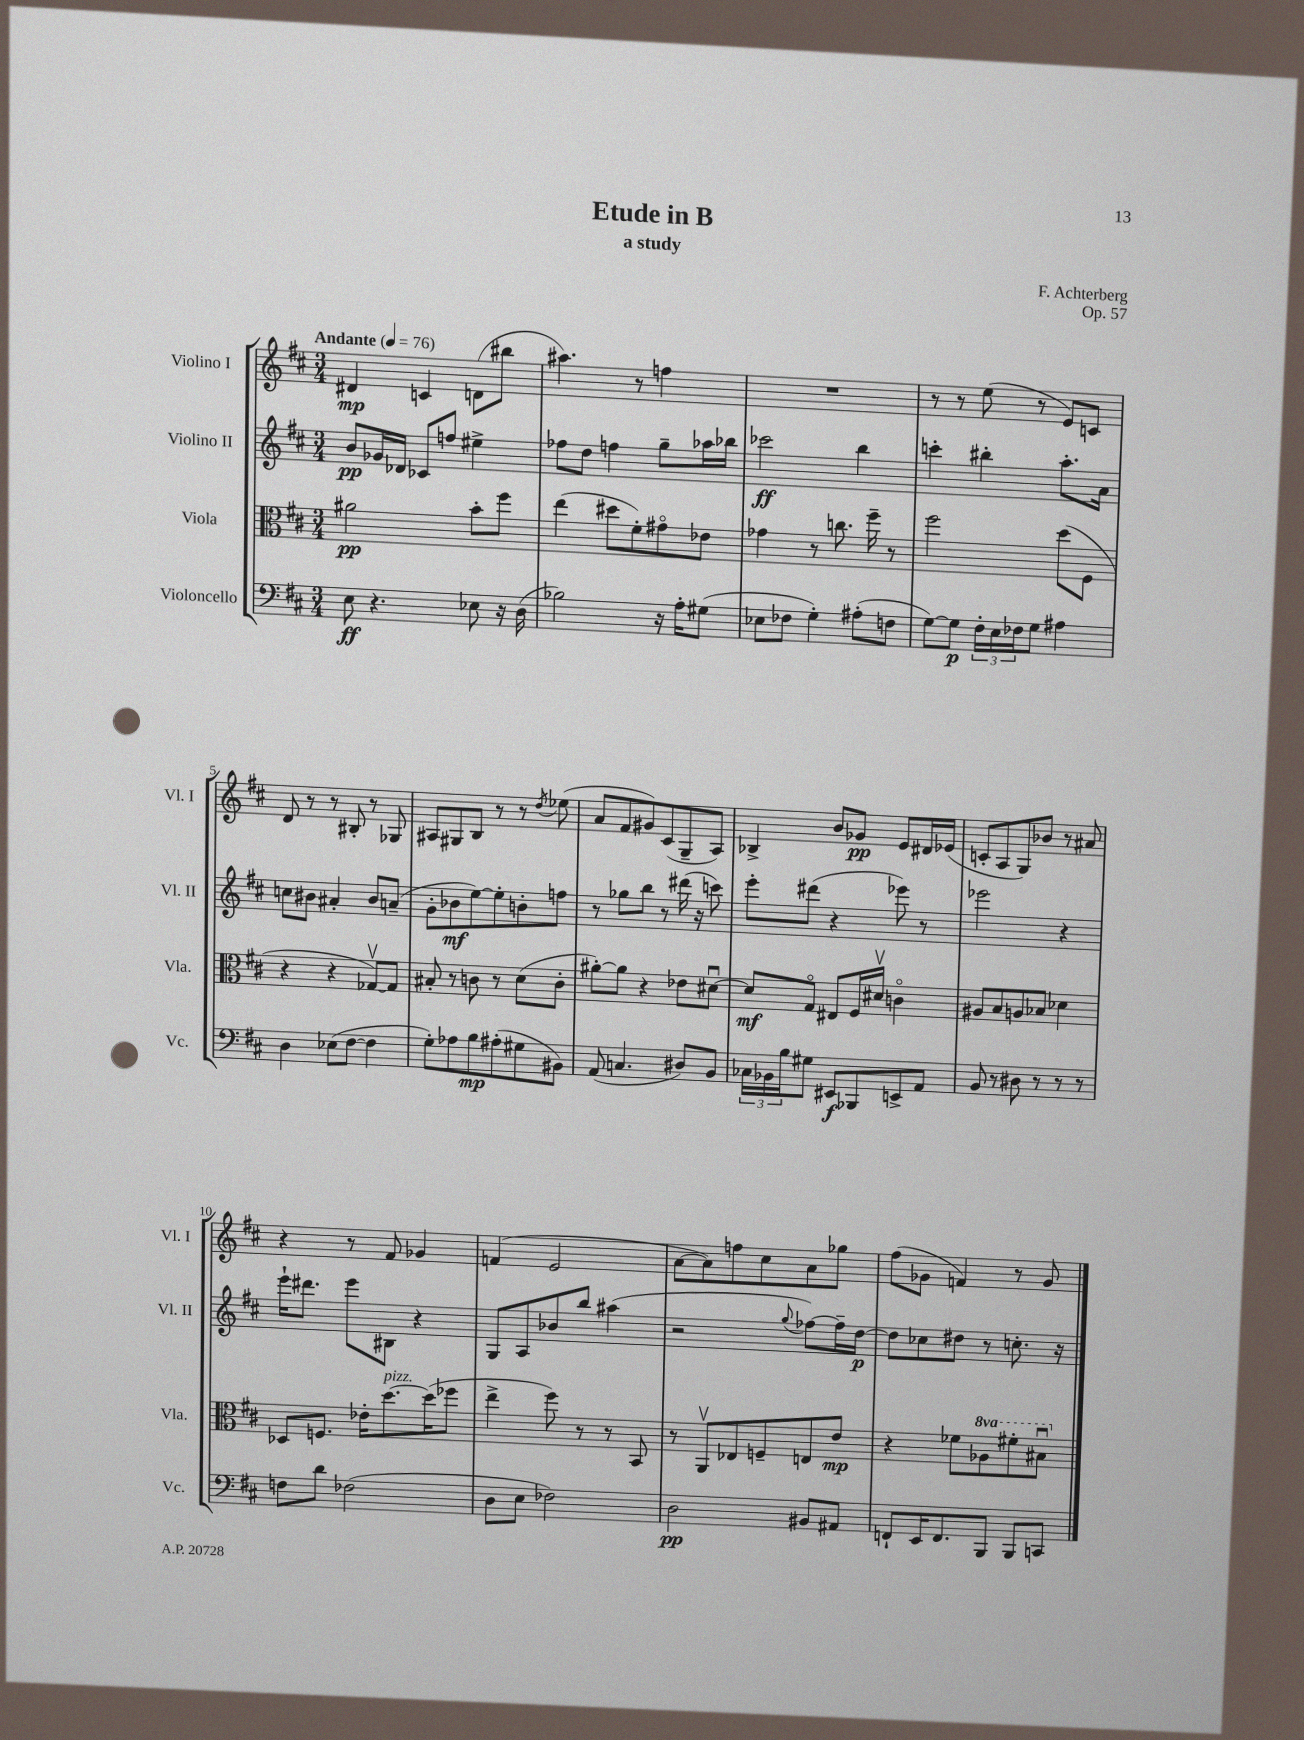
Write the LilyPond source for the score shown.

\header { title = "Etude in B" composer = "F. Achterberg" subtitle = "a study" opus = "Op. 57" }
<<
\new StaffGroup <<
\new Staff = "s0" \with { instrumentName = "Violino I" shortInstrumentName = "Vl. I" } {
    \clef treble \key d \major \numericTimeSignature \time 3/4 \tempo "Andante" 4 = 76
    dis'4\mp c'4 d'8( bis''8 |
    ais''4.) r8 f''4 |
    R2. |
    r8 r8 e''8( r8 e'8) c'8 |
    d'8 r8 r8 bis8-. r8 ges8 |
    ais8 gis8 b8 r8 r8 \acciaccatura { d''8 } ees''8( |
    a'8 fis'8 gis'8) cis'8( g8-- a8) |
    bes4-> b'8 ges'8\pp e'8 dis'16 ees'16( |
    c'8-. a8 g8) bes'8 r8 ais'8 |
    r4 r8 fis'8 ges'4 |
    f'4( e'2 |
    a'8~ a'8) f''8 cis''8 a'8 ges''8 |
    fis''8( ges'8 f'4) r8 ges'8 \bar "|." |
}
\new Staff = "s1" \with { instrumentName = "Violino II" shortInstrumentName = "Vl. II" } {
    \clef treble \key d \major \numericTimeSignature \time 3/4
    b'8\pp ges'16 des'16 ces'8 f''8 eis''4-> |
    fes''8 d''8 f''4 g''8-- aes''16 bes''16 |
    ces'''2\ff b''4 |
    c'''4-. bis''4-. a''8.-. a'16 |
    c''8 bis'8 ais'4-. bis'8 a'8--( |
    g'8-. bes'8\mf e''8~) e''8-. b'8-. f''8 |
    r8 ges''8 b''8 r8 dis'''16( r16 c'''8) |
    e'''8-. dis'''8( r4 ees'''8) r8 |
    ees'''2 r4 |
    e'''16-! dis'''8. e'''8 bis8 r4 |
    g8 a8 bes'8 b''8 ais''4( |
    r2 \appoggiatura { g''8 } fes''8~) fes''16-- d''16~\p |
    d''8 ces''8 dis''8 r8 c''8.-. r16 \bar "|." |
}
\new Staff = "s2" \with { instrumentName = "Viola" shortInstrumentName = "Vla." } {
    \clef alto \key d \major \numericTimeSignature \time 3/4 \set Staff.ottavationMarkups = #ottavation-simple-ordinals
    ais'2\pp b'8-. fis''8 |
    e''4( dis''8 fis'8-.) gis'8\flageolet ees'8 |
    ges'4 r8 c''8. fis''16-- r8 |
    fis''2 d''8( fis8 |
    r4 r4 ges8~\upbow) ges8 |
    bis8-. r8 c'8 r8 d'8( c'8-. |
    ais'8~-.) ais'8 r4 ees'8 dis'8~\downbow |
    dis'8\mf g8\flageolet eis8 fis16 dis'16\upbow c'4\flageolet |
    ais8 b8 a8 bes8 des'4 |
    des8 f8. ees'16-. d''8.~^\markup { \italic "pizz." } d''16( fes''8 |
    e''4-> fis''8) r8 r8 b,8 |
    r8 a,8\upbow ees8 f8-- e8 e'8\mp |
    r4 fes'8 \ottava #1 aes'8 fis''!8-. bis'8\downbow \ottava #0 \bar "|." |
}
\new Staff = "s3" \with { instrumentName = "Violoncello" shortInstrumentName = "Vc." } {
    \clef bass \key d \major \numericTimeSignature \time 3/4
    e8\ff r4. ees8 r16 d16( |
    bes2) r16 a16-. gis8( |
    ees8 fes8 g4-.) ais8-.( f8 |
    g8~) g8\p \tuplet 3/2 { fis16-. e16 fes16 } g8 ais4 |
    d4 ees8( fis8~ fis4 |
    g8-.) aes8 b8\mp ais8-.( gis8 bis,8) |
    a,8( c4. dis8) b,8 |
    \tuplet 3/2 { ces16 bes,16 b16 } gis8 eis,8\f bes,,8 e,8-> a,8 |
    b,8 r8 dis8 r8 r8 r8 |
    f8 d'8 fes2( |
    d8 e8 fes2) |
    d2\pp bis,8 ais,8 |
    f,8-! e,16 f,8. b,,8 b,,8 c,8 \bar "|." |
}
>>
>>
